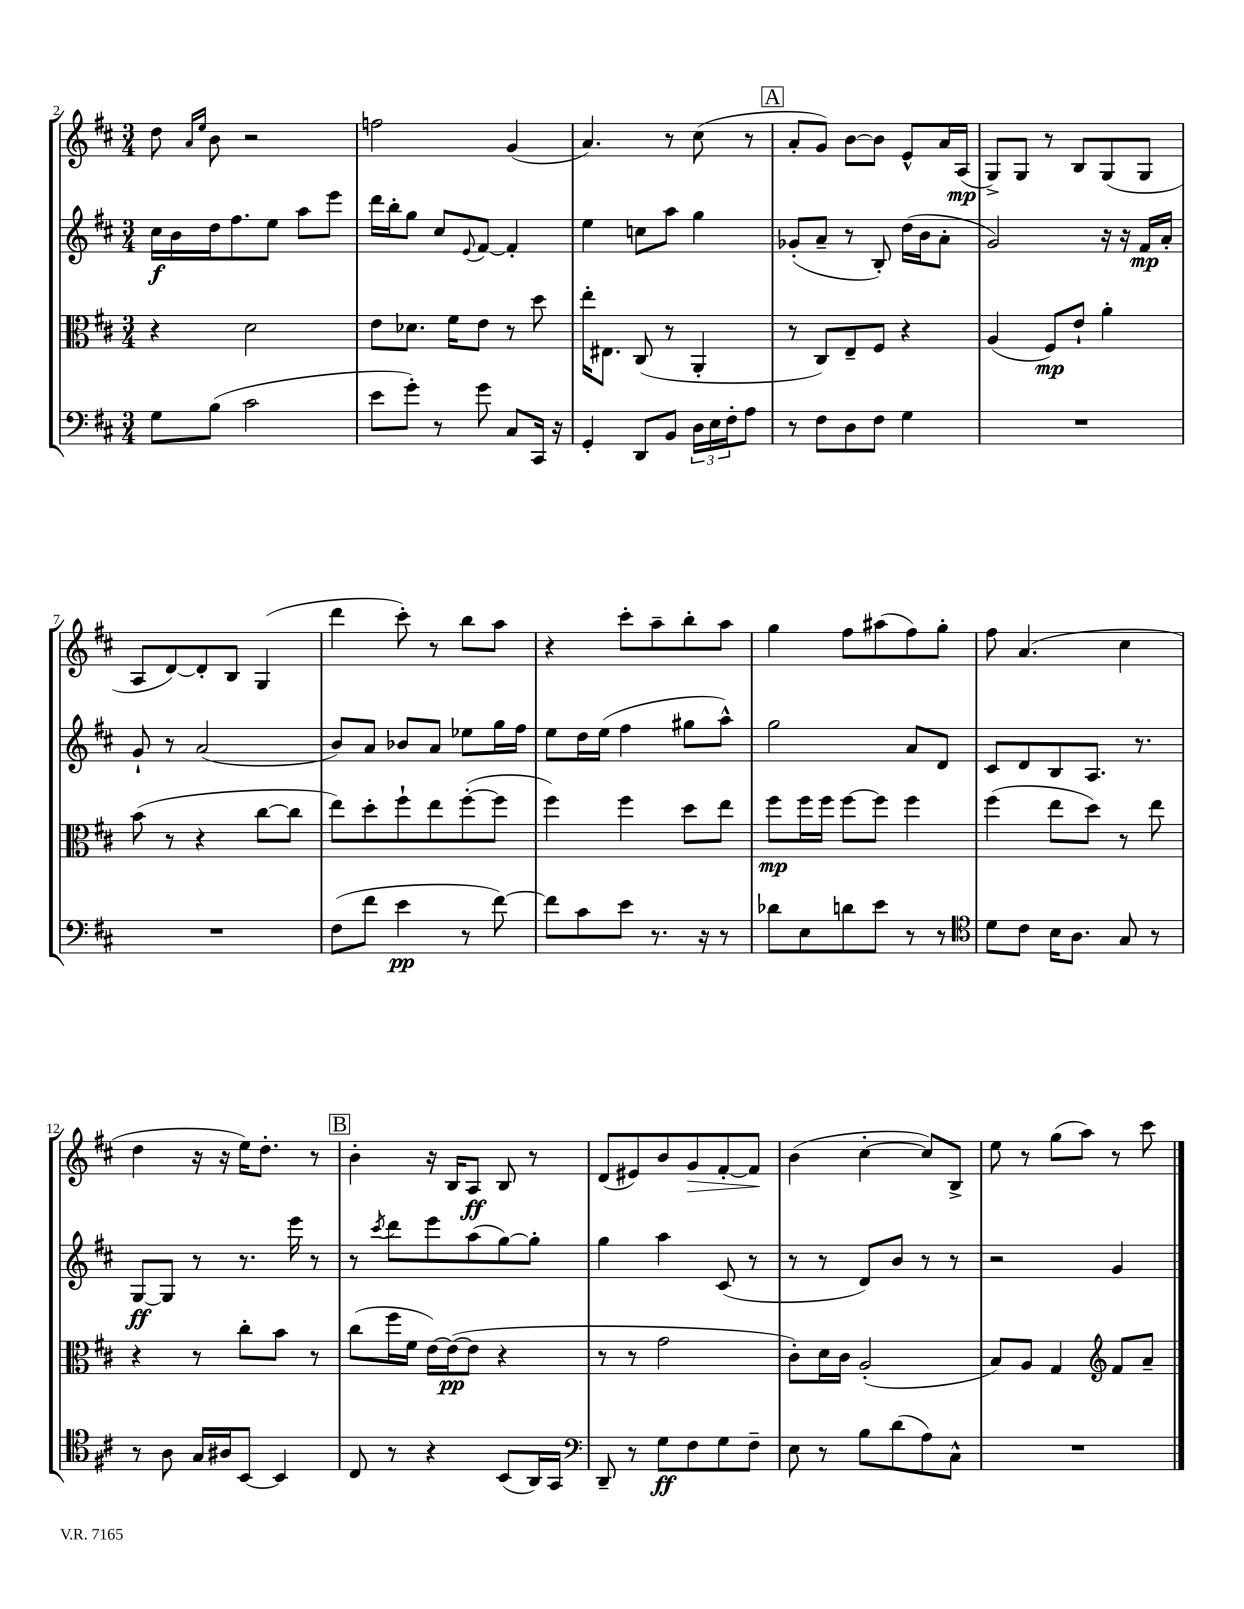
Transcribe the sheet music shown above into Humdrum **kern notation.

**kern	**dynam	**kern	**dynam	**kern	**dynam	**kern	**dynam
*part4	*part4	*part3	*part3	*part2	*part2	*part1	*part1
*staff4	*staff4	*staff3	*staff3	*staff2	*staff2	*staff1	*staff1
*clefF4	*	*clefC3	*	*clefG2	*	*clefG2	*
*k[f#c#]	*	*k[f#c#]	*	*k[f#c#]	*	*k[f#c#]	*
*M3/4	*	*M3/4	*	*M3/4	*	*M3/4	*
=2	=2	=2	=2	=2	=2	=2	=2
8G\L	.	4r	.	16cc#\LL	f	8dd\	.
.	.	.	.	16b\	.	.	.
.	.	.	.	.	.	16qqa/LL	.
.	.	.	.	.	.	16qqee/JJ	.
(8B\J	.	.	.	16dd\J	.	8b\	.
.	.	.	.	8.ff#\	.	.	.
2c#\	.	2d\	.	.	.	2r	.
.	.	.	.	8ee\J	.	.	.
.	.	.	.	8aa\L	.	.	.
.	.	.	.	8eee\J	.	.	.
=3	=3	=3	=3	=3	=3	=3	=3
8e\L	.	8e\L	.	16ddd\LL	.	2ffn\	.
.	.	.	.	16bb'\J	.	.	.
8g'\J)	.	8.d-X\J	.	8gg\J	.	.	.
8r	.	.	.	8cc#/L	.	.	.
.	.	16f#\KL	.	.	.	.	.
.	.	.	.	8qqe/	.	.	.
8g\	.	8e\J	.	[8f#/J	.	.	.
8C#/L	.	8r	.	4f#'/]	.	(4g/	.
16CC#/Jk	.	8dd\	.	.	.	.	.
16r	.	.	.	.	.	.	.
=4	=4	=4	=4	=4	=4	=4	=4
4GG'/	.	16ee'\KL	.	4ee\	.	4.a/)	.
.	.	8.E#X\J	.	.	.	.	.
8DD/L	.	(8C#/	.	8ccn\L	.	.	.
8BB/J	.	8r	.	8aa\J	.	8r	.
24D\LL	.	4AA'/	.	4gg\	.	(8cc#\	.
24E\	.	.	.	.	.	.	.
24F#'\J	.	.	.	.	.	.	.
8A\J	.	.	.	.	.	8r	.
!!LO:REH:place=s1:t=A
=5	=5	=5	=5	=5	=5	=5	=5
8r	.	8r	.	(8g-X'/L	.	8a'/L	.
8F#\L	.	8C#/L)	.	8a~/J	.	8g/J)	.
8D\	.	8E~/	.	8r	.	[8b\L	.
8F#\J	.	8F#/J	.	8B'/)	.	8b\J]	.
4G\	.	4r	.	(16dd\LL	.	8e^^/L	.
.	.	.	.	16b\J	.	.	.
.	.	.	.	8a'\J	.	16a/L	.
.	.	.	.	.	.	(16A/JJ	mp
=6	=6	=6	=6	=6	=6	=6	=6
2.r	.	(4A/	.	2g/)	.	8G^/L)	.
.	.	.	.	.	.	8G/J	.
.	.	8F#/L)	mp	.	.	8r	.
.	.	8e`/J	.	.	.	8B/L	.
.	.	4a'\	.	16r	.	(8G/	.
.	.	.	.	16r	.	.	.
.	.	.	.	16f#/LL	mp	8G/J	.
.	.	.	.	16a'/JJ	.	.	.
!!LO:LB:g=z
=7	=7	=7	=7	=7	=7	=7	=7
2.r	.	(8b\	.	8g`/	.	8A/L	.
.	.	8r	.	8r	.	[8d/)	.
.	.	4r	.	(2a/	.	8d'/]	.
.	.	.	.	.	.	8B/J	.
.	.	[8cc#\L	.	.	.	(4G/	.
.	.	8cc#\J]	.	.	.	.	.
=8	=8	=8	=8	=8	=8	=8	=8
(8F#\L	.	8ee\L)	.	8b/L)	.	4ddd\	.
8f#\J	.	8dd'\	.	8a/J	.	.	.
4e\	pp	8ff#`\	.	8b-X/L	.	8ccc#'\)	.
.	.	8ee\	.	8a/J	.	8r	.
8r	.	([8ff#'\	.	8ee-X\L	.	8bb\L	.
[8f#\)	.	8ff#\J]	.	16gg\L	.	8aa\J	.
.	.	.	.	16ff#\JJ	.	.	.
=9	=9	=9	=9	=9	=9	=9	=9
8f#\L]	.	4ff#\)	.	8ee\L	.	4r	.
8c#\	.	.	.	16dd\L	.	.	.
.	.	.	.	(16ee\JJ	.	.	.
8e\J	.	4ff#\	.	4ff#\	.	8ccc#'\L	.
8.r	.	.	.	.	.	8aa~\	.
.	.	8dd\L	.	8gg#X\L	.	8bb'\	.
16r	.	.	.	.	.	.	.
8r	.	8ee\J	.	8aa^^\J)	.	8aa\J	.
=10	=10	=10	=10	=10	=10	=10	=10
8d-X\L	.	8ff#\L	mp	2gg\	.	4gg\	.
8E\	.	16ff#\L	.	.	.	.	.
.	.	16ff#\JJ	.	.	.	.	.
8dn\	.	[8ff#\L	.	.	.	8ff#\L	.
8e\J	.	8ff#\J]	.	.	.	(8aa#X\	.
8r	.	4ff#\	.	8a/L	.	8ff#\)	.
8r	.	.	.	8d/J	.	8gg'\J	.
=11	=11	=11	=11	=11	=11	=11	=11
*clefC4	*	*	*	*	*	*	*
8d\L	.	(4ff#\	.	8c#/L	.	8ff#\	.
8c#\J	.	.	.	8d/	.	(4.a/	.
16B\KL	.	8ee\L	.	8B/	.	.	.
8.A\J	.	.	.	.	.	.	.
.	.	8dd\J)	.	8.A/J	.	.	.
8G/	.	8r	.	.	.	4cc#\	.
.	.	.	.	8.r	.	.	.
8r	.	8ee\	.	.	.	.	.
!!LO:LB:g=z
=12	=12	=12	=12	=12	=12	=12	=12
8r	.	4r	.	[8G/L	ff	4dd\	.
8A\	.	.	.	8G/J]	.	.	.
16G/LL	.	8r	.	8r	.	16r	.
16A#X/J	.	.	.	.	.	16r	.
[8BB/J	.	8cc#'\L	.	8.r	.	16ee\KL)	.
.	.	.	.	.	.	8.dd'\J	.
4BB/]	.	8b\J	.	.	.	.	.
.	.	.	.	16eee\	.	.	.
.	.	8r	.	8r	.	8r	.
!!LO:REH:place=s1:t=B
=13	=13	=13	=13	=13	=13	=13	=13
8C#/	.	(8cc#\L	.	8r	.	4b'\	.
.	.	.	.	8qccc#/	.	.	.
8r	.	16ff#\L	.	8ddd\L	.	.	.
.	.	16f#\JJ	.	.	.	.	.
4r	.	[16e\LL)	.	8eee\	.	16r	.
.	.	(16e\J_	pp	.	.	16B/KL	.
.	.	8e\J]	.	(8aa\	.	8A/J	ff
(8BB/L	.	4r	.	[8gg\)	.	8B/	.
16AA/L)	.	.	.	8gg'\J]	.	8r	.
16GG/JJ	.	.	.	.	.	.	.
=14	=14	=14	=14	=14	=14	=14	=14
*clefF4	*	*	*	*	*	*	*
8DD~/	.	8r	.	4gg\	.	(8d/L	.
8r	.	8r	.	.	.	8e#X/)	.
8G\L	ff	2g\	.	4aa\	.	8b/	.
!	!	!	!	!	!	!	!LO:HP:b
8F#\	.	.	.	.	.	8g/	>
8G\	.	.	.	(8c#/	.	[8f#'/	.
8F#~\J	.	.	.	8r	.	8f#/J]	.
.	.	.	.	.	.	.	]
=15	=15	=15	=15	=15	=15	=15	=15
8E\	.	8c#'\L)	.	8r	.	(4b\	.
8r	.	16d\L	.	8r	.	.	.
.	.	16c#\JJ	.	.	.	.	.
8B\L	.	(2A'/	.	8d/L)	.	[4cc#'\	.
(8d\	.	.	.	8b/J	.	.	.
8A\)	.	.	.	8r	.	8cc#/L])	.
8C#^^\J	.	.	.	8r	.	8B^/J	.
=16	=16	=16	=16	=16	=16	=16	=16
2.r	.	8B/L)	.	2r	.	8ee\	.
.	.	8A/J	.	.	.	8r	.
.	.	4G/	.	.	.	(8gg\L	.
.	.	.	.	.	.	8aa\J)	.
*	*	*clefG2	*	*	*	*	*
.	.	8f#/L	.	4g/	.	8r	.
.	.	8a~/J	.	.	.	8ccc#\	.
==	==	==	==	==	==	==	==
*-	*-	*-	*-	*-	*-	*-	*-
